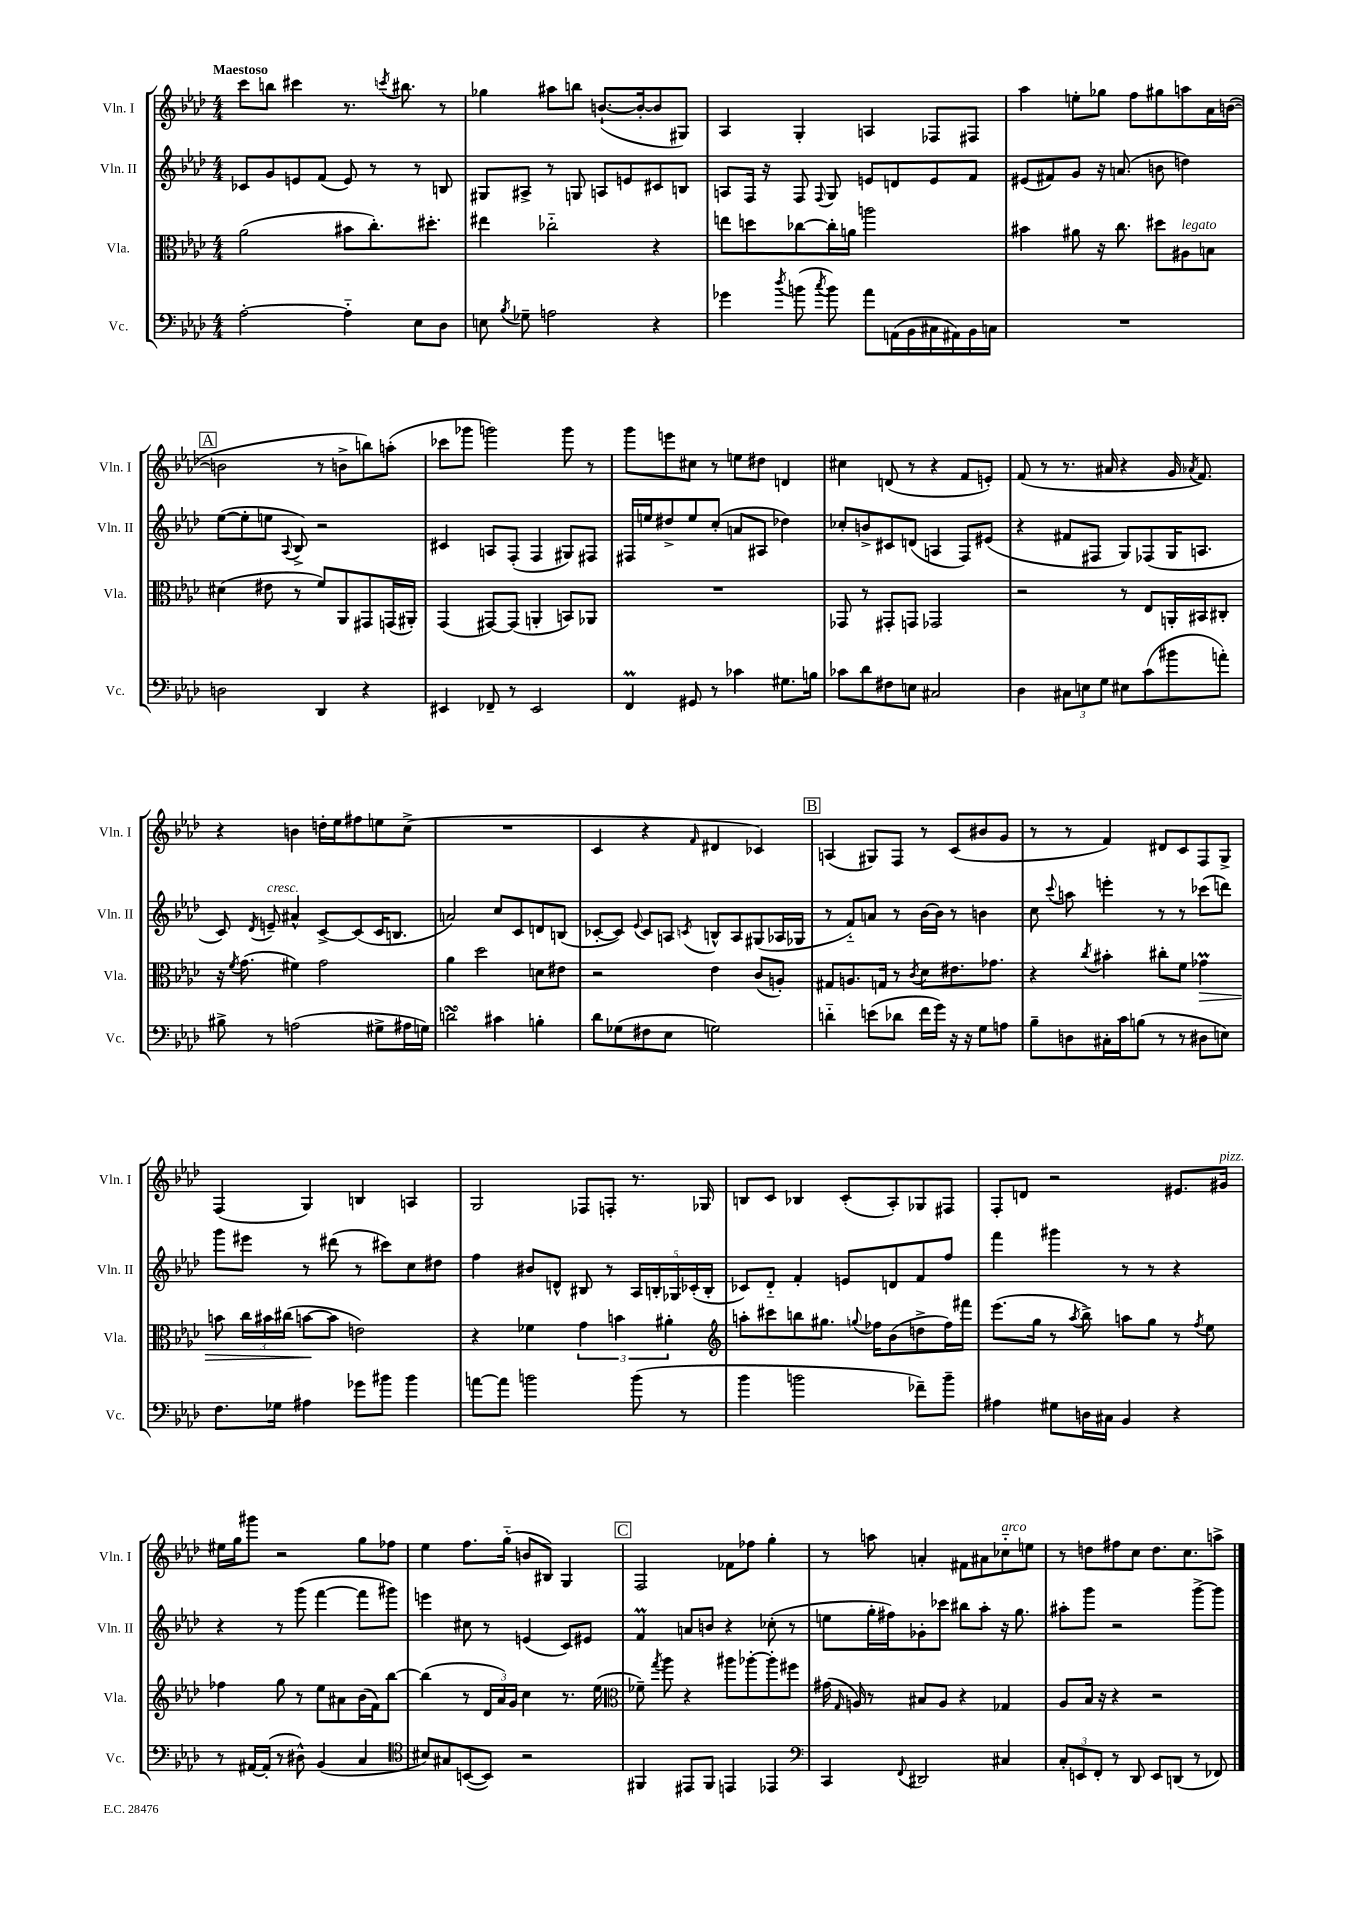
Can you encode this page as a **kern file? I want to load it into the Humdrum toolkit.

**kern	**kern	**kern	**kern
*staff4	*staff3	*staff2	*staff1
*clefF4	*clefC3	*clefG2	*clefG2
*k[b-e-a-d-]	*k[b-e-a-d-]	*k[b-e-a-d-]	*k[b-e-a-d-]
*M4/4	*M4/4	*M4/4	*M4/4
[2A-'	(2a-	8c-	8ccc
.	.	8g	8bb
.	.	8e	4ccc#
.	.	(8f	.
4A-'~]	8b#	8e)	8.r
.	8.cc')	8r	.
.	.	.	8qccc
.	.	.	8.bb#
8E-	.	8r	.
.	8.dd#'	.	.
8D-	.	8B	8r
=	=	=	=
8E	4ee#	8G#	4gg-
8qB-	.	.	.
8G-~	.	8A#^	.
2A	2cc-'~	8r	8aa#
.	.	8G	8bb
.	.	8A	([8.b`
.	.	8e	.
.	.	.	16b'_
4r	4r	8c#	8b]
.	.	8B	8G#)
=	=	=	=
4g-	8ee	8A	4A-
.	8dd	16F	.
.	.	16r	.
8qdd-	.	.	.
(8b	[8cc-	8F	4G'
8qcc	.	8qqF	.
8b)	16cc-']	8G	.
.	16a	.	.
8a-	2aa	8e	4A
(16AA	.	8d	.
16BB-	.	.	.
16C#	.	8e	8F-
16AA#)	.	.	.
16BB-	.	8f	8F#
16C	.	.	.
=	=	=	=
1r	4b#	(8e#	4aa-
.	.	8f#)	.
.	8a#	8g	8ee'
.	16r	16r	8gg-
.	8.cc	(8.a	.
.	.	.	8ff
.	8dd#	8b	8gg#
.	8A#	4dd)	8aa
.	8B	.	16a-
.	.	.	([16b
=	=	=	=
2D	(4d#	([8ee-	2b]
.	.	8ee-']	.
.	8e#	8ee	.
.	.	8qqA-	.
.	8r	8B-^)	.
4DD-	8f)	2r	8r
.	8AA-	.	8b^
4r	8GG#	.	8bb)
.	(16GG	.	(8aa'
.	16AA#')	.	.
=	=	=	=
4EE#	(4GG	4c#	8ccc-
.	.	.	8ggg-
8FF-~	[8GG#)	8A	2ggg)
8r	(8GG#]	(8F'	.
2EE#	4AA'	4F	.
.	8BB)	8G#)	8ggg
.	8AA-	8F#	8r
=	=	=	=
4FF	1r	16F#	8ggg
.	.	16ee	.
.	.	8dd#^	8eee
8GG#	.	8ee	8cc#
8r	.	(8cc'	8r
4c-	.	8a	8ee
.	.	8A#	8dd#
8.G#	.	4dd-)	4d
16B	.	.	.
=	=	=	=
8c-	8GG-	8cc-'	4cc#
8d-	8r	8b^	.
8F#	8GG#'	8c#	(8d
8E	8GG	(8d	8r
2C#	2GG-	4A	4r
.	.	8F)	8f
.	.	(8e#	8e')
=	=	=	=
4D-	2r	4r	(8f
.	.	.	8r
12C#	.	8f#	8.r
12E	.	.	.
.	.	8F#	.
12G	.	.	.
.	.	.	16a#
8E#	8r	8G)	4r
(8c	8E-	(8F-	.
8b#	16AA'	16G	16g
.	.	.	8qa-
.	16BB#	8.A	8.f)
8a')	8C#'	.	.
=	=	=	=
8B#^	16r	8c)	4r
.	8qf	.	.
.	(8.g	.	.
.	.	8qd-	.
8r	.	8e~	.
(2A	4f#)	4a#^^	4b
.	2g	[8c^	16dd'
.	.	.	16ee-
.	.	(8c]	8ff#
8G#^	.	16c	8ee
.	.	8.B	.
16A#	.	.	(8cc^
16G)	.	.	.
=	=	=	=
2d	4a-	2a)	1r
.	2dd-	.	.
4c#	.	8cc	.
.	.	8c	.
4B'	8d	8d	.
.	8e#	(8B	.
=	=	=	=
8d-	2r	[8c-'	4c
(8G-	.	8c-])	.
.	.	8qqe-	.
8F#	.	8c-	4r
8E-	.	8A	.
.	.	8qc	16qqf
2G)	4e-	8B^^	4d#
.	.	8A	.
.	(8c	(8G#	4c-)
.	8A')	16A-	.
.	.	16G-	.
=	=	=	=
4d'~	8G#	8r	(4A
.	8.A	8f'~)	.
(8e	.	8a	8G#)
.	16G	.	.
8d-	8r	8r	8F
.	8qc	.	.
16f	8d-	[16b-	8r
16g)	.	16b-]	.
16r	8.e#	8r	(8c
16r	.	.	.
8G	.	4b	8b#
.	8.g-	.	.
8A	.	.	8g
=	=	=	=
8B-~	4r	8cc	8r
.	.	8qqccc	.
8D	.	8aa	8r
.	8qcc	.	.
16C#'	4b#'	4eee'	4f)
16c	.	.	.
(8B	.	.	.
8r	8cc#'	8r	8d#
8r	8f	8r	8c
8D#	4g-	(8ccc-	8F
8E)	.	8ddd)	8G^
=	=	=	=
8.F	8b	8ggg	(4F
.	24cc	8eee#	.
.	24b#	.	.
16G-	.	.	.
.	(24cc#	.	.
4A#	[8b	8r	4G)
.	8b]	(8ddd#	.
8g-	2e)	8r	4B
8b#	.	8ccc#)	.
4b#	.	8cc	4A
.	.	8dd#	.
=	=	=	=
[8a	4r	4ff	2G
8a]	.	.	.
2b	4f-	8b#	.
.	.	8d^^	.
.	6g	8B#	8F-
.	.	8r	8F'
.	6b	.	.
(8b	.	20A-	8.r
.	.	20B'	.
.	6a#'	.	.
.	.	20G-	.
8r	.	.	.
.	.	(20c-'	.
.	.	.	16G-
.	.	20B'	.
=	=	=	=
*	*clefG2	*	*
4b-	8aa'	8c-)	8B
.	8ccc#	8d-'~	8c
2b	8bb	4f'	4B-
.	8.gg#	.	.
.	.	8e	(8c'
.	8qqgg	.	.
.	16ff-	.	.
.	(8b-	8d	8A-')
8f-~)	8dd^	8f	8G-
8b~	16ff-)	8ff	8F#
.	16fff#	.	.
=	=	=	=
4A#	(8.eee-	4fff	8F'
.	.	.	8d
.	16gg	.	.
8G#	8r	4ggg#	2r
.	8qaa-	.	.
16D	8bb-^)	.	.
16C#	.	.	.
4BB-	8aa	8r	.
.	8gg	8r	.
4r	8r	4r	8.e#
.	8qff	.	.
.	8ee-	.	.
.	.	.	16g#
=	=	=	=
8r	4ff-	4r	16ee#
.	.	.	16gg
[16AA#	.	.	8ggg#
(16AA#']	.	.	.
8r	8gg	8r	2r
8D#^^)	8r	(8ggg	.
(4BB-	8ee-	[4fff	.
.	8a#	.	.
4C	(16b-	8fff]	8gg
.	16f)	.	.
.	[8bb-	8ggg#)	8ff-
=	=	=	=
*clefC4	*	*	*
8B#)	(4bb-]	4eee	4ee-
8G#	.	.	.
([8BB	8r	8cc#	8.ff
8BB])	24d-	8r	.
.	24a-)	.	.
.	.	.	(16gg'~
.	24g	.	.
2r	4cc	(4e	8b
.	.	.	8B#)
.	8.r	8c)	4G
.	.	8e#	.
.	(16ee-	.	.
=	=	=	=
*	*clefC3	*	*
4FF#	8f-~)	4f	2F
.	8qgg	.	.
.	8aa-	.	.
8EE#	4r	8a	.
8FF#	.	8b	.
4EE	8aa#	4r	8f-
.	[8aa-'	.	8ff-
4EE-	8aa-']	(8cc-'	4gg'
.	8ff#	8r	.
=	=	=	=
*clefF4	*	*	*
4CC	(16g#	8ee	8r
.	16qqG	.	.
.	16A)	.	.
.	8r	16gg'	8aa
.	.	16ff#)	.
8qqFF	.	.	.
2DD#	8B#	8g-'	4a'
.	8A	8ccc-	.
.	4r	8bb#	8f#
.	.	8aa-'	8a#
4C#	4G-	16r	8cc-'~
.	.	8.gg	.
.	.	.	8ee
=	=	=	=
12C'	8A-	8aa#'	8r
12EE	.	.	.
.	16B-	8ggg	8dd
12FF'	.	.	.
.	16r	.	.
8r	4r	2r	8ff#
8DD-	.	.	8cc
8EE	2r	.	8.dd
(8DD	.	.	.
.	.	.	8.cc
8r	.	[8ggg^	.
8FF-)	.	8ggg]	8aa^
==	==	==	==
*-	*-	*-	*-
